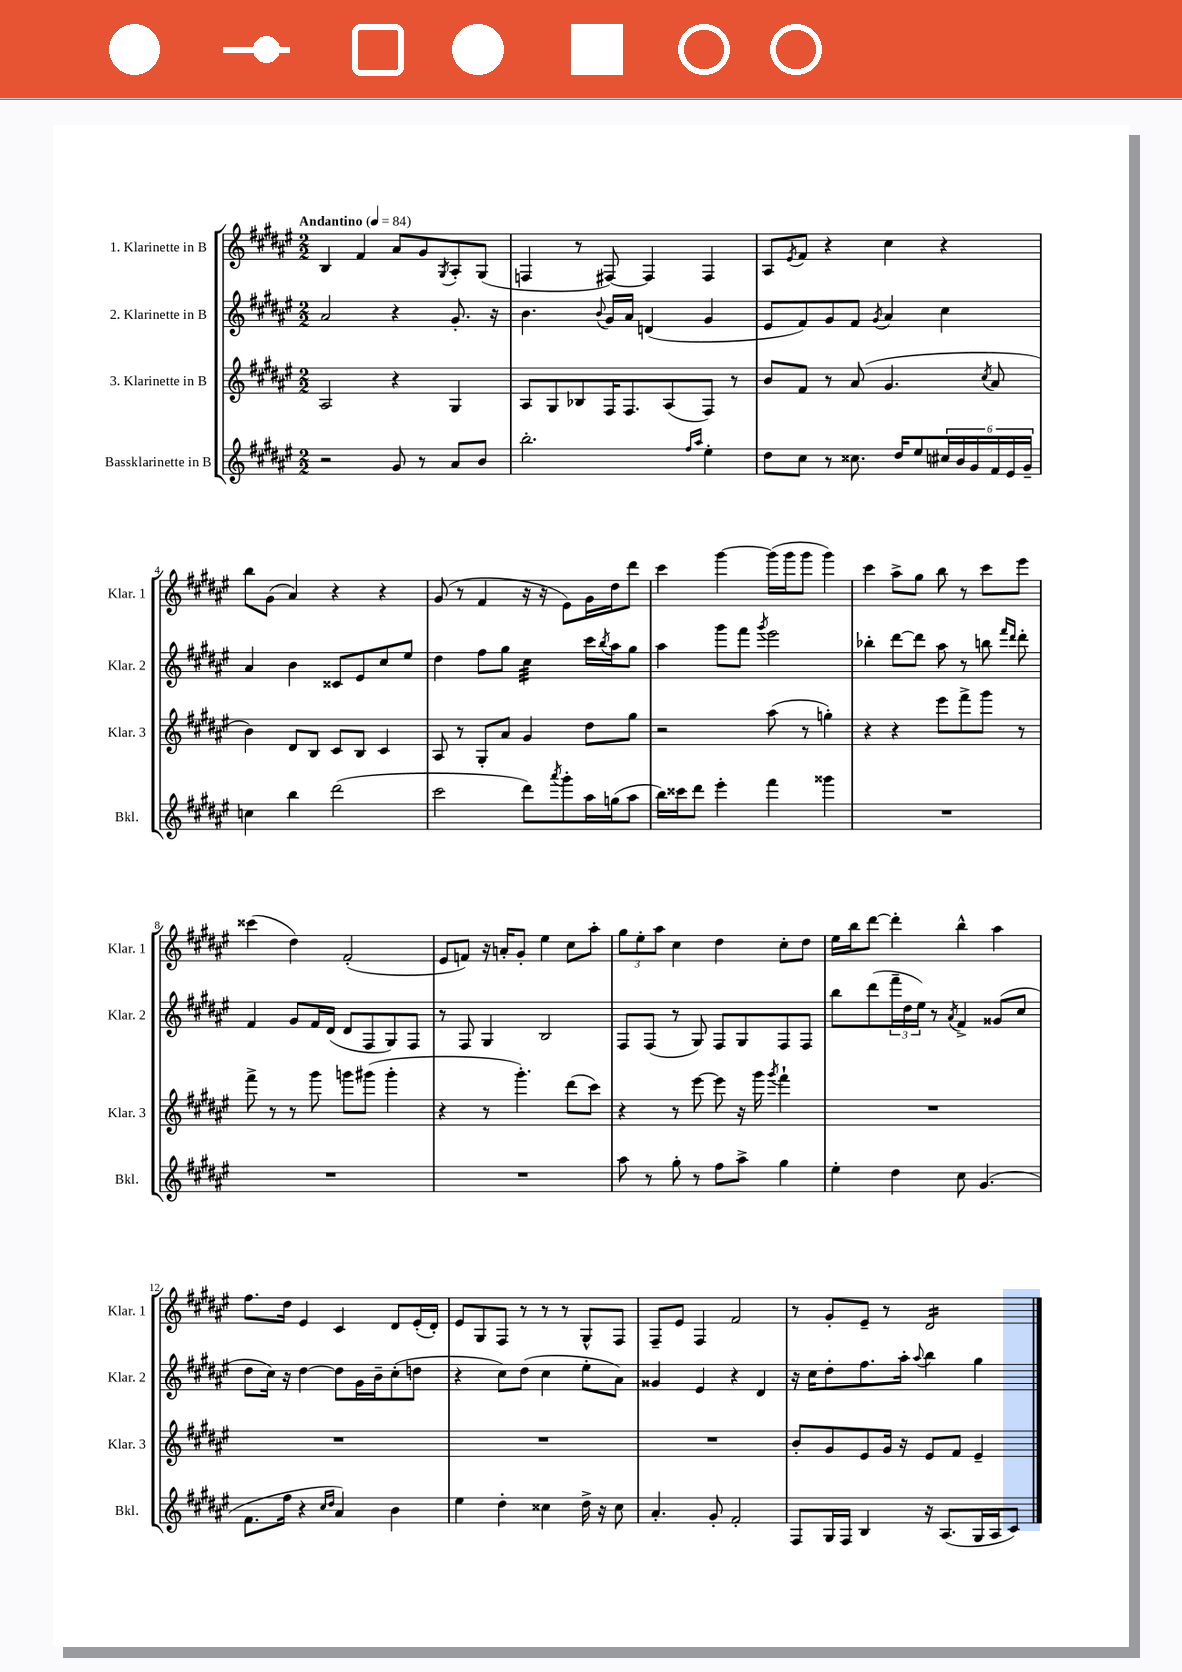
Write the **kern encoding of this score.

**kern	**kern	**kern	**kern
*staff4	*staff3	*staff2	*staff1
*clefG2	*clefG2	*clefG2	*clefG2
*k[f#c#g#d#a#e#]	*k[f#c#g#d#a#e#]	*k[f#c#g#d#a#e#]	*k[f#c#g#d#a#e#]
*M2/2	*M2/2	*M2/2	*M2/2
*MM84	*MM84	*MM84	*MM84
2r	2A#	2a#	4B
.	.	.	4f#
8g#	4r	4r	8a#
8r	.	.	8g#
.	.	.	8qG#
8a#	4G#	8.g#'	8A#'
8b	.	.	(8G#
.	.	16r	.
=	=	=	=
2.bb'	8A#	4.b	4F
.	8G#	.	.
.	8B-	.	8r
.	.	8qqb	.
.	16F#	16g#	[8F#)
.	8.F#	16a#	.
.	.	(4d	4F#]
.	(8A#	.	.
16qqff#	.	.	.
16qqaa#	.	.	.
4ee#'	8F#)	4g#	4F#
.	8r	.	.
=	=	=	=
8dd#	8b	8e#	8A#
.	.	.	8qe#
8cc#	8f#	8f#)	8f#
8r	8r	8g#	4r
8.cc##	(8a#	8f#	.
.	.	8qg#	.
.	4.g#	4a#	4cc#
16dd#	.	.	.
8ee#	.	.	.
24cc#	.	4cc#	4r
24b	.	.	.
24g#	.	.	.
.	8qcc#	.	.
24f#	8a#	.	.
24e#	.	.	.
24g#~	.	.	.
=	=	=	=
4cc	4b)	4a#	8bb
.	.	.	(8g#
4bb	8d#	4b	4a#)
.	8B	.	.
(2ddd#	8c#	8c##	4r
.	8B	8e#	.
.	4c#	8cc#	4r
.	.	8ee#	.
=	=	=	=
2ccc#	8A#	4dd#	(8g#
.	8r	.	8r
.	8G#'	8ff#	4f#
.	8a#	8gg#	.
8ddd#)	4g#	4cc#	16r
.	.	.	16r
8qaaa#	.	.	.
8ggg#'	.	.	8e#)
16aa#	8dd#	16ccc#	16g#
.	.	8qbb	.
(16gg	.	16aa#	16dd#
8aa#	8gg#	8gg#	8ddd#
=	=	=	=
16bb)	2r	4aa#	4ccc#
16ccc##	.	.	.
8ddd#	.	.	.
4eee#'	.	8ggg#	[4ggg#
.	.	8fff#	.
.	.	8qggg#	.
4fff#	(8aa#	2eee#	(16ggg#]
.	.	.	16ggg#
.	8r	.	8ggg#
4ggg##	4gg')	.	4ggg#)
=	=	=	=
1r	4r	4bb-'	4ccc#
.	4r	[8ddd#	8aa#^
.	.	8ddd#]	8gg#
.	8eee#	8aa#	8bb
.	8fff#^	8r	8r
.	8ggg#	8bb	8ccc#
.	.	16qqfff#	.
.	.	16qqddd#	.
.	8r	8ddd#'	8eee#
=	=	=	=
1r	8fff#^	4f#	(4ccc##
.	8r	.	.
.	8r	8g#	4dd#)
.	8ggg#	16f#	.
.	.	(16d#	.
.	8ggg	8d#	(2f#'
.	(8ggg#	8F#	.
.	4ggg#'	8G#)	.
.	.	8F#	.
=	=	=	=
1r	4r	8r	8e#
.	.	8F#	8f)
.	8r	4G#	16r
.	.	.	16a'
.	4.ggg#')	.	8g#'
.	.	2B	4ee#
.	(8ddd#	.	8cc#
.	8ccc#)	.	8aa#'
=	=	=	=
8aa#	4r	8F#	12gg#
.	.	.	12ee#'
8r	.	(8F#	.
.	.	.	12aa#
8gg#'	8r	8r	4cc#
8r	[8eee#	8G#)	.
8ff#	8eee#]	8F#	4dd#
8aa#^	16r	8G#	.
.	16ggg#	.	.
.	8qggg#	.	.
4gg#	4fff#`	8F#	8cc#'
.	.	8F#	8dd#
=	=	=	=
4ee#'	1r	8bb	16ee#
.	.	.	16bb
.	.	(8ddd#	[8ddd#
4dd#	.	24fff#~	4ddd#']
.	.	24dd#	.
.	.	24ee#)	.
.	.	8r	.
.	.	8qa#	.
8cc#	.	4f#^	4bb^^
(4.g#	.	.	.
.	.	(8g##	4aa#
.	.	8cc#	.
=	=	=	=
8.f#	1r	8dd#	8.ff#
.	.	16cc#)	.
16ff#	.	16r	16dd#
4r	.	[4dd#	4e#
16qqcc#	.	.	.
16qqdd#	.	.	.
4a#)	.	8dd#]	4c#
.	.	16g#	.
.	.	16b~	.
4b	.	(8cc#'	8d#
.	.	8dd	(16e#'
.	.	.	16d#')
=	=	=	=
4ee#	1r	4r	8e#
.	.	.	8G#
4dd#'	.	8cc#)	8F#
.	.	(8dd#	8r
4cc##	.	4cc#	8r
.	.	.	8r
16dd#^	.	8ee#'	8G#^^
16r	.	.	.
8cc##	.	8a#)	8F#
=	=	=	=
4.a#'	1r	4g##	8F#~
.	.	.	8e#
.	.	4e#	4F#
8g#'	.	.	.
2f#'	.	4r	2f#
.	.	4d#	.
=	=	=	=
8F#	8b'	16r	8r
.	.	16cc#	.
16G#	8g#	8dd#'	8g#'
16F#	.	.	.
4B	8e#	8.ff#	8e#~
.	16g#	.	8r
.	16r	16aa#'	.
.	.	8qqaa#	.
16r	8e#	4bb	2d#
(8.A#	.	.	.
.	8f#	.	.
16G#	4e#~	4gg#	.
16A#	.	.	.
8c#)	.	.	.
==	==	==	==
*-	*-	*-	*-
